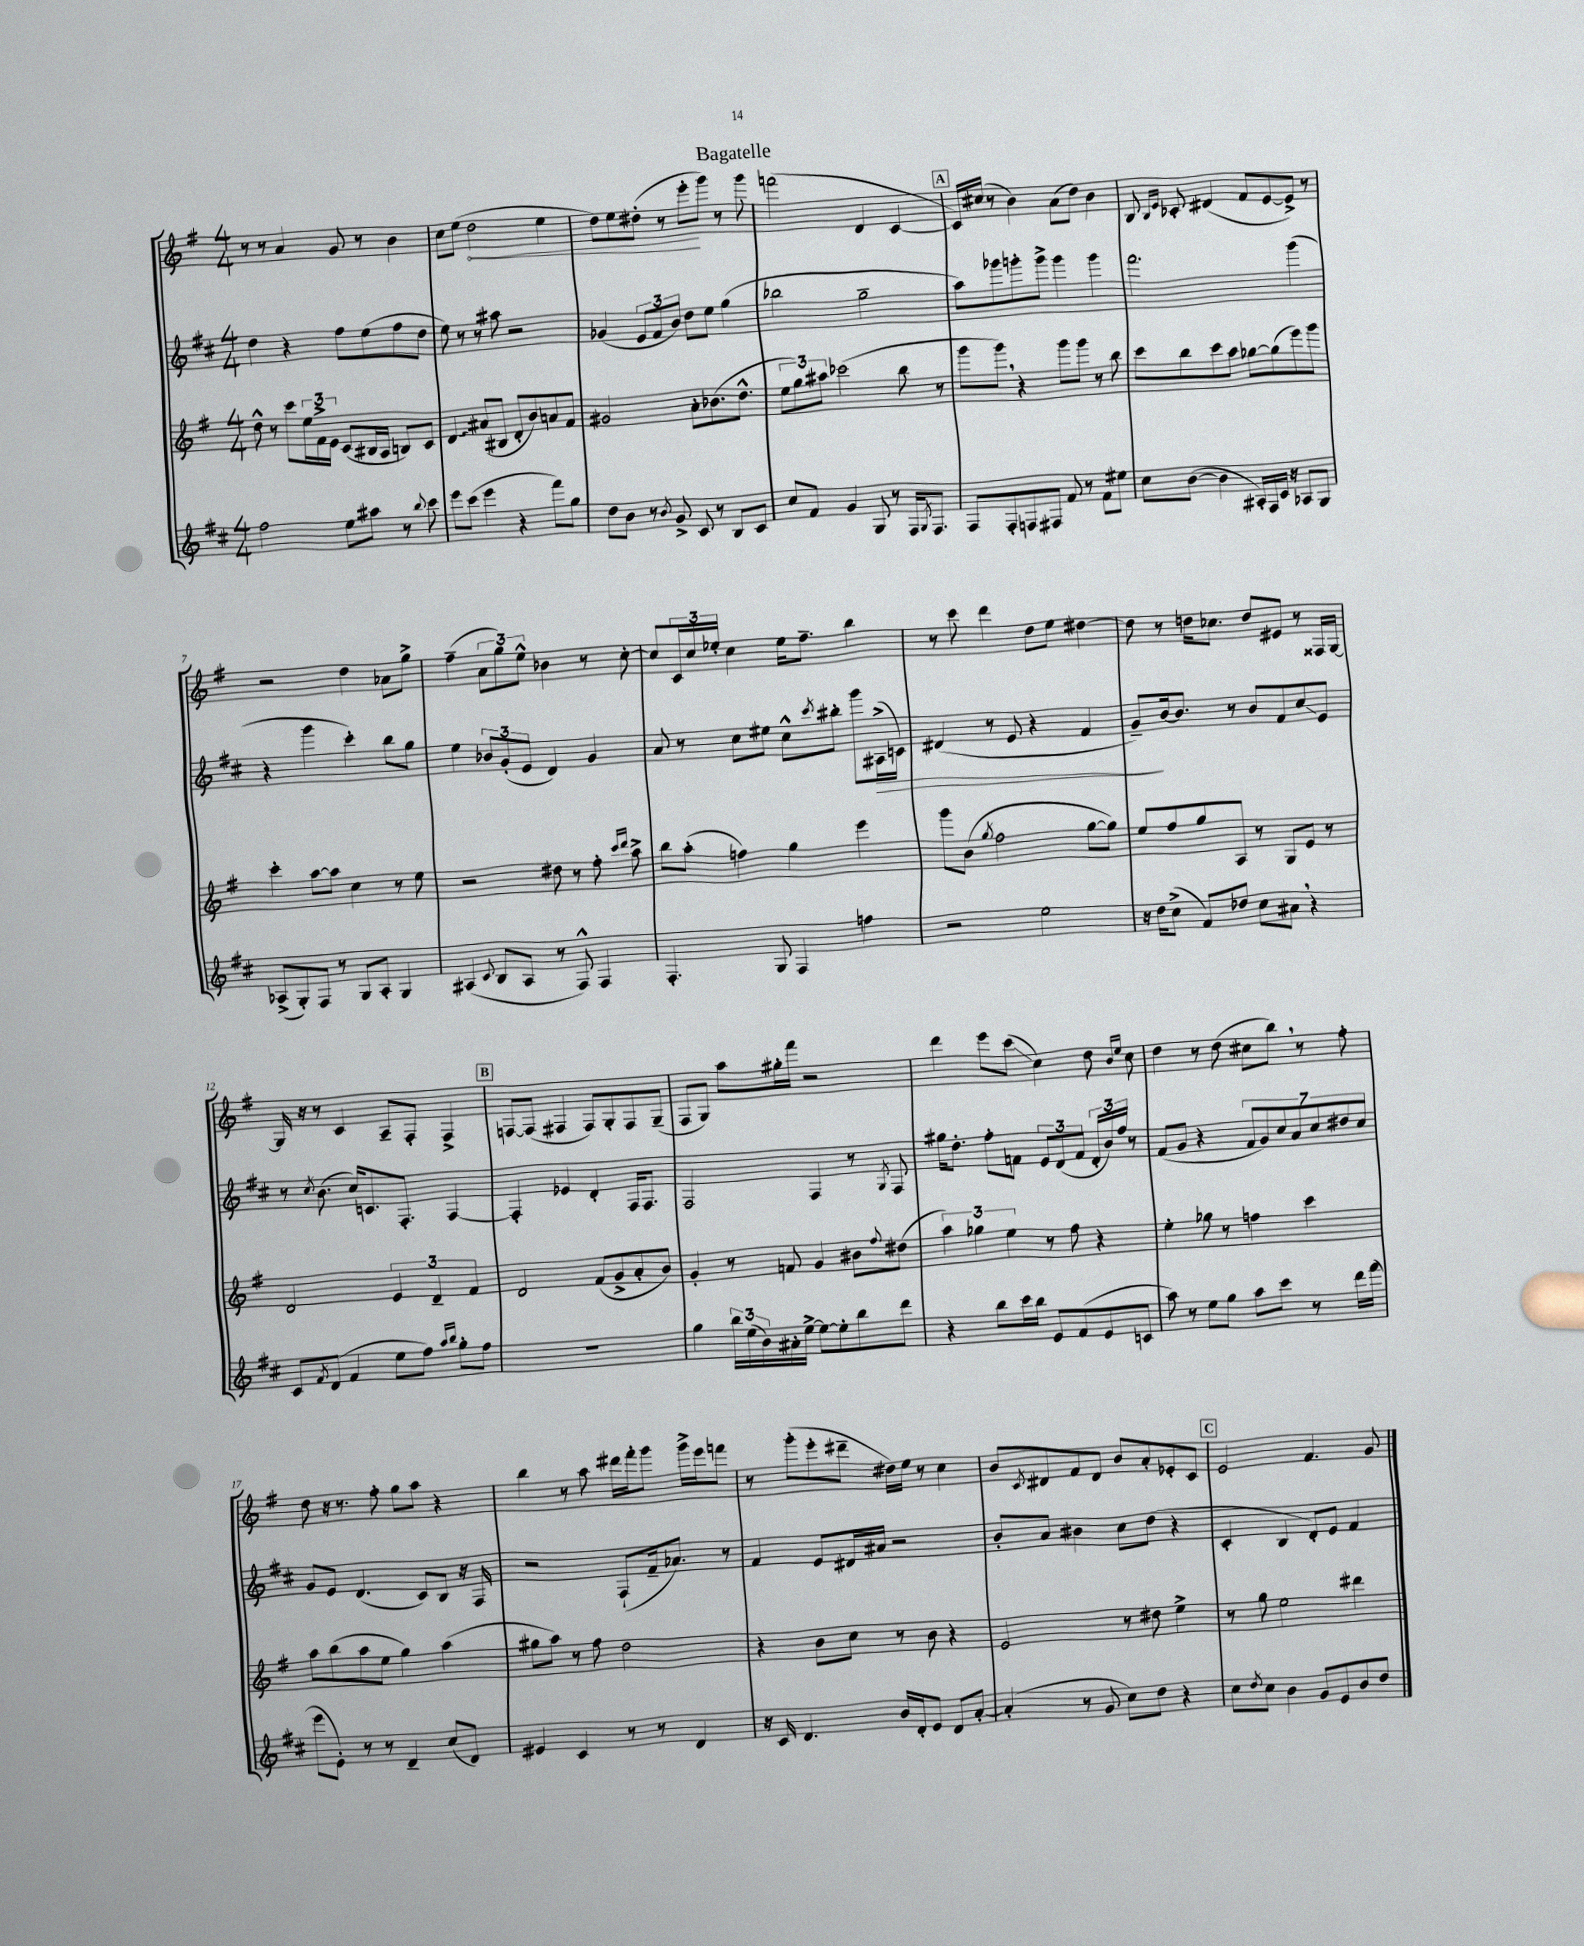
\header { title = "Bagatelle" }
<<
\new StaffGroup <<
\new Staff = "s0" {
    \clef treble \key g \major \numericTimeSignature \time 4/4
    r8 r8 a'4 g'8 r8 b'4 |
    c''8 e''8( \once \override Hairpin.circled-tip = ##t d''2\< e''4 |
    d''8) e''8 dis''8-.( r8 e'''8-.\! g'''8) r8 g'''8 |
    f'''2( d'4 c'4~ |
    \mark \markup { \box "A" } c'16) cis''16( r8 b'4) a'8( d''8) b'4 |
    b8 \grace { b16 e'16 } ces'8-. dis'4( fis'8 e'8~ e'8->) r8 |
    r2 d''4 aes'8 g''8-> |
    fis''4--( \tuplet 3/2 { a'8 g''8) e''8-^ } bes'4 r8 c''8~-. |
    c''8 \tuplet 3/2 { c'16 c''16 ees''16-. } c''4 ees''16 fis''8.-- b''4 |
    r8 c'''8 d'''4 d''8 e''8 dis''4~ |
    dis''8 r8 d''16 ces''8. d''8 eis'8 r8 fisis16 g16~ |
    g16 r16 r8 c'4 a8-- fis8-. fis4-> |
    \mark \markup { \box "B" } f8~ f8( fis4 fis8) g8-. fis8 g8--( |
    fis8 g8) a''8 gis''16-. fis'''16 r2 |
    d'''4 e'''8 c'''8\glissando( c''4) d''8 \grace { b'16 e''16 } c''8 |
    d''4 r8 d''8( cis''8 b''8) \breathe r8 fis''8-. |
    d''8 r16 r8. fis''8-. g''8 a''8 r4 |
    b''4 r8 a''8 dis'''16 fis'''16-. g'''8 g'''16-> e'''16 f'''8 |
    r8 g'''8-.( e'''8-. dis'''8-- dis''16) e''16 r8 c''4 |
    b'8 \acciaccatura { c'8 } dis'8 fis'8 dis'8 b'8 a'8-. ees'8-. c'8 |
    \mark \markup { \box "C" } e'2 fis'4. g'8 \bar "|." |
}
\new Staff = "s1" {
    \clef treble \key d \major \numericTimeSignature \time 4/4
    d''4 r4 fis''8 e''8( fis''8 d''8 |
    e''8) r8 r8 ais''8 r2 |
    ges'4( \tuplet 3/2 { e'8 fis'8 b'8) } d''8 e''8 g''4( |
    bes''2 g''2-- |
    \mark \markup { \box "A" } a''8) ges'''8 g'''8-. g'''8-> g'''4 g'''4 |
    fis'''2. g'''4( |
    r4 g'''4 cis'''4-.) b''8 g''8 |
    e''4 \tuplet 3/2 { bes'8 g'8-.( e'8 } d'4) g'4 |
    a'8 r8 cis''8 eis''8 cis''8-^ \acciaccatura { cis'''8 } bis''8-. g'''8 ais16->\>( c'16) |
    dis'4( r8 e'8 r4 fis'4 |
    g'8--\!) b'16~ b'8. r8 b'8 fis'8 cis''8\glissando e'8 |
    r8 \acciaccatura { cis''8 } b'8.( cis''16) c'8. fis8.-. fis4~ |
    \mark \markup { \box "B" } fis4-. ees'4 d'4-. fis16 fis8. |
    fis2 fis4 r8 \acciaccatura { g8 } fis8 |
    gis''16 d''8.-. fis''8-. f'8 \tuplet 3/2 { e'8 d'8( f'8 } \tuplet 3/2 { d'16-. b'16) fis''16 } r8 |
    fis'8( g'8 r4 \tuplet 7/4 { fis'8 g'8) cis''8 a'8 cis''8 dis''8 cis''8 } |
    g'8 e'8 d'4.( cis'8) b8 r16 fis16 |
    r2 fis8-!( fis'16-- aes'8.) r8 |
    fis'4 e'8 dis'16 ais'16 r2 |
    b'8-. a'8 bis'4 cis''8 d''8( r4 |
    \mark \markup { \box "C" } cis'4-. b4 d'8-.) e'8 fis'4 \bar "|." |
}
\new Staff = "s2" {
    \clef treble \key g \major \numericTimeSignature \time 4/4
    d''8-^ r8 c'''8 \tuplet 3/2 { e''16 fis'16-> e'16 } c'8( bis16 a16 b8) c'8 |
    \once \override Glissando.style = #'zigzag d'4\glissando ais'8( bis8 d'8-. b'8) a'8 fis'8 |
    gis'2 a'8-. bes'8.( d''8.-^ |
    \tuplet 3/2 { e''8 g''8) ais''8 } ces'''2( b''8 r8 |
    \mark \markup { \box "A" } g'''8 g'''8) \breathe r4 g'''8 g'''8 r8 b''8 |
    c'''8 b''8 c'''8 a''8 ges''8~ ges''8( e'''8) g'''8 |
    c'''4-. a''8~ a''8 c''4 r8 e''8 |
    r2 dis''8 r8 fis''8-. \grace { c'''16 d'''16 } a''8-> |
    b''8 a''8-.( f''4) g''4 e'''4 |
    g'''8 b'8( \acciaccatura { g''8 } fis''2 g''8~ g''8) |
    e''8 fis''8 g''8 a8 r8 g8 e'8 r8 |
    d'2 \tuplet 3/2 { e'4 d'4-- fis'4 } |
    \mark \markup { \box "B" } d'2 fis'8( g'8-> a'8-. b'8) |
    g'4-. r8 f'8 g'4 bis'8 \appoggiatura { fis''8 } dis''8( |
    \tuplet 3/2 { a''4) ges''4 e''4 } r8 fis''8 r4 |
    e''4-. ges''8 r8 f''4 c'''4 |
    a''8 b''8( a''8 e''8 g''4) a''4( |
    gis''8 a''8) r8 fis''8 d''2 |
    r4 b'8 c''8 r8 b'8 r4 |
    e'2 r8 dis''8 e''4-> |
    \mark \markup { \box "C" } r8 g''8 e''2 dis'''4 \bar "|." |
}
\new Staff = "s3" {
    \clef treble \key d \major \numericTimeSignature \time 4/4
    fis''2 e''8 ais''8 r8 \appoggiatura { b''8 } cis'''8 |
    e'''8 cis'''8( e'''4 r4 fis'''8) g''8 |
    d''8 b'8 r8 \acciaccatura { b'8 } g'8-> cis'8 r8 b8 cis'8 |
    cis''8 fis'8 g'4 g8 r8 fis16 \acciaccatura { g8 } fis8. |
    \mark \markup { \box "A" } fis8 fis8-. f8 fis8 fis'8 r8 fis'8 eis''8 |
    cis''8 b'8~( b'4 ais16-.) fis16 cis'16 r16 aes8 g8 |
    aes8->( g8-.) fis8 r8 g8 aes8-. g4 |
    ais4( \appoggiatura { cis'8 } b8 ais8 r8 fis8-^) fis4 |
    fis4.-. g8 fis4 f''4 |
    r2 e''2 |
    r16 d''16 cis''8->( fis'8) des''8 cis''8 ais'8 \breathe r4 |
    cis'8 \acciaccatura { fis'8 } d'8( fis'4 e''8 fis''8) \grace { a''16 b''16 } g''8-. fis''8 |
    \mark \markup { \box "B" } R1 |
    g''4 \tuplet 3/2 { b''16 e''16( b'16) } ais'16-. e''16~-> e''8~ e''8-. b''8 d'''8 |
    r4 b''8 cis'''16 b''16 e'8 fis'8( e'8 c'8 |
    a''8) r8 e''8 g''8 a''8 cis'''8 r8 d'''16 fis'''16( |
    e'''8 e'8-.) r8 r8 d'4-- cis''8( d'8) |
    eis'4 cis'4 r8 r8 d'4 |
    r16 cis'16 d'4. b'16 d'16-. e'8 d'8 a'8~-. |
    a'4-.( r8 g'8 cis''8) d''8 r4 |
    \mark \markup { \box "C" } cis''8 \acciaccatura { d''8 } cis''8 b'4 g'8 e'8 b'8 d''8 \bar "|." |
}
>>
>>
